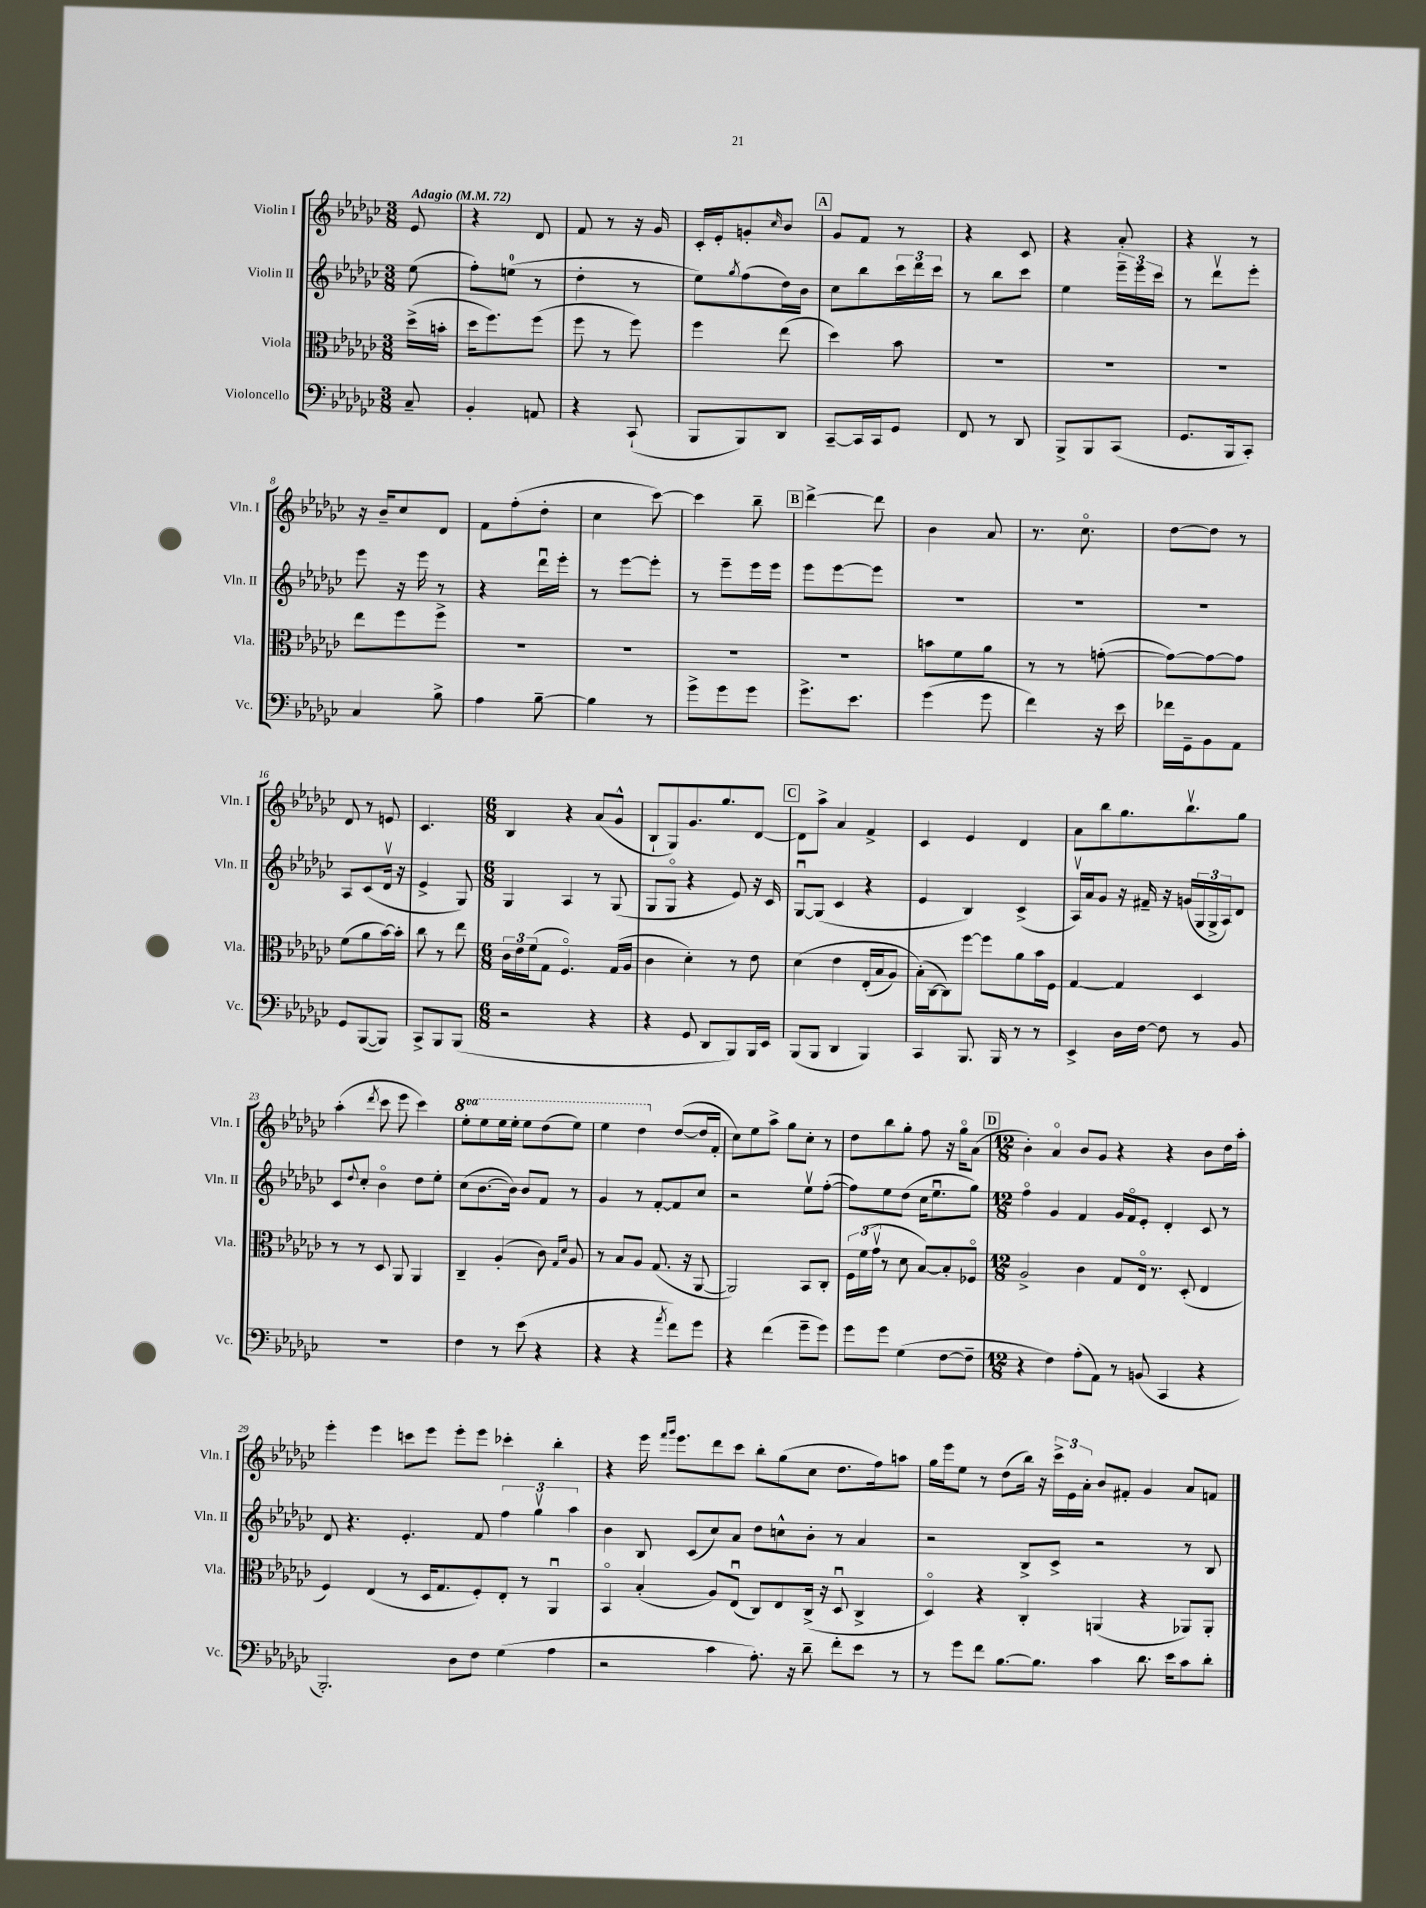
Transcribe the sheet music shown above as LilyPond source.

<<
\new StaffGroup <<
\new Staff = "s0" \with { instrumentName = "Violin I" shortInstrumentName = "Vln. I" } {
    \clef treble \key ges \major \numericTimeSignature \time 3/8 \set Staff.ottavationMarkups = #ottavation-simple-ordinals \partial 8 \tempo "Adagio" 4 = 72
    ees'8 |
    r4 des'8 |
    f'8 r8 r16 ges'16 |
    ces'16-. ees'16-. g'8-. \grace { ces''16 } bes'8 |
    \mark \markup { \box "A" } ges'8 f'8 r8 |
    r4 ces'8 |
    r4 aes'8-. |
    r4 r8 |
    r16 bes'16-- ces''8 des'8 |
    f'8 f''8-.( des''8-. |
    ces''4 ces'''8~) |
    ces'''4 bes''8-- |
    \mark \markup { \box "B" } des'''4~-> des'''8 |
    bes'4 aes'8 |
    r8. ces''8.\flageolet |
    des''8~ des''8 r8 |
    des'8 r8 e'8 |
    ces'4. |
    \numericTimeSignature \time 6/8 bes4 r4 aes'8( ges'8-^ |
    bes8-! ges8) ges'8. ges''8. des'8~ |
    \mark \markup { \box "C" } des'8 aes''8-> aes'4 f'4-> |
    ces'4 ees'4 des'4 |
    aes'8 bes''8 ges''8. bes''8.\upbow ges''8 |
    aes''4-.( \acciaccatura { des'''8 } ces'''8 ees'''8 ces'''4) |
    \ottava #1 ees'''8-. ees'''8 ees'''16 ees'''16-. ees'''8 des'''8( ees'''8) |
    ees'''4 des'''4 \ottava #0 des''8~( des''16 f'16-. |
    ces''8) ees''8 aes''8-> ges''8 ces''8-. r8 |
    des''8 bes''8 ges''8-. f''8 r16 ges''16\flageolet aes'8( |
    \mark \markup { \box "D" } \numericTimeSignature \time 12/8 bes'4-.) aes'4\flageolet bes'8 ges'8 r4 r4 bes'8 des''16 aes''16-. |
    ees'''4-. ees'''4 c'''8 ees'''8 ees'''8-. ees'''8 ces'''4-. bes''4-. |
    r4 ees'''16 \grace { f'''16 ges'''16 } ees'''8. des'''8 ces'''8 bes''8-. ges''8( ces''8 des''8. f''16) a''8 |
    ges''16 ees'''16 ees''8 r8 des''8( bes''16) r16 \tuplet 3/2 { ces'''16-> ees'16 aes'16-. } bes'8 fis'8-. ges'4 aes'8 f'8 \bar "|." |
}
\new Staff = "s1" \with { instrumentName = "Violin II" shortInstrumentName = "Vln. II" } {
    \clef treble \key ges \major \numericTimeSignature \time 3/8 \partial 8
    ees''8( |
    f''8-.) e''8-0( r8 |
    des''4-. r8 |
    ees''8) \acciaccatura { ges''8 } f''8( des''16) bes'16 |
    \mark \markup { \box "A" } ces''8 bes''8 \tuplet 3/2 { ces'''16 des'''16 ces'''16 } |
    r8 bes''8 ces'''8 |
    ees''4 \tuplet 3/2 { ees'''16-- ees'''16 ces'''16 } |
    r8 des'''8\upbow ees'''8-. |
    ees'''8 r16 ees'''16 r8 |
    r4 des'''16\downbow ees'''16-. |
    r8 ees'''8~ ees'''8-. |
    r8 ees'''8-- ees'''16 ees'''16 |
    \mark \markup { \box "B" } ees'''8 ees'''8~ ees'''8 |
    R4. |
    R4. |
    R4. |
    aes8 ces'8( des'16\upbow r16 |
    ees'4-> ges8) |
    \numericTimeSignature \time 6/8 ges4 aes4 r8 ges8( |
    ges8 ges8\flageolet r4 ees'8) r16 ces'16 |
    \mark \markup { \box "C" } ges8~\downbow ges8( ces'4 r4 |
    ees'4 bes4) ces'4->( |
    aes16\upbow) aes'16 ges'8 r16 fis'16-- r16 g'16( \tuplet 3/2 { ges16 ges16-> aes16) } des'8 |
    ces'8 \appoggiatura { des''8 } ces''8-. bes'4\flageolet des''8 ees''8-. |
    ces''8( bes'8.~ bes'16) bes'8 f'8 r8 |
    ges'4 r8 f'8~-. f'8 ces''8 |
    r2 ees''8\upbow f''8~-.( |
    f''8) ees''8 des''8( ces''16 ees''8.\downbow ges''8) |
    \mark \markup { \box "D" } \numericTimeSignature \time 12/8 f''4\flageolet ges'4 f'4 ges'16 f'16\flageolet ees'8-. des'4-. ces'8 r8 |
    des'8 r4. ees'4.-. f'8 \tuplet 3/2 { f''4 ges''4\upbow aes''4 } |
    bes'4 bes8 ces'8( ces''8) aes'8 des''8 c''8-^ bes'8-. r8 aes'4 |
    r2 bes8-> ces'8-> r2 r8 bes8 \bar "|." |
}
\new Staff = "s2" \with { instrumentName = "Viola" shortInstrumentName = "Vla." } {
    \clef alto \key ges \major \numericTimeSignature \time 3/8 \partial 8
    des''16->( b'16-. |
    des''16 f''8.) f''8( |
    f''8 r8 f''8) |
    f''4 ees''8( |
    \mark \markup { \box "A" } des''4) bes'8 |
    R4. |
    R4. |
    R4. |
    ees''8 f''8 f''8-> |
    R4. |
    R4. |
    R4. |
    \mark \markup { \box "B" } R4. |
    b'8 f'8 aes'8 |
    r8 r8 g'8~-.( |
    g'8~) g'8~ g'8 |
    f'8( aes'8 bes'16~) bes'16-. |
    ces''8 r8 ees''8 |
    \numericTimeSignature \time 6/8 \tuplet 3/2 { ces'16 ees'16 f'16( } ges8 f4.\flageolet) ges16( aes16 |
    ces'4 des'4-.) r8 ees'8 |
    \mark \markup { \box "C" } des'4\( ees'4 ees16-.( bes16 aes8) |
    bes16-.(\) ces16~ ces8) f''8~ f''8 aes'8 bes'16 f16 |
    ges4~ ges4 des4 |
    r8 r8 des8 aes,8 aes,4 |
    ces4-- aes4-.( ces'8) \grace { ges16 des'16 } aes8 |
    r8 bes8 aes8 ges8.( r16 aes,8~ |
    aes,2) bes,8 ces8-. |
    \tuplet 3/2 { f16 f'16( ges'16\upbow } r8 des'8 bes8~) bes8-. fes8\flageolet |
    \mark \markup { \box "D" } \numericTimeSignature \time 12/8 aes2-> ces'4 ges8 ees16\flageolet r8. des8-.( ees4 |
    f4) ees4( r8 des16 ges8. f8-.) ees8-. r8 aes,4\downbow |
    bes,4\flageolet bes4-.( aes8) ees8\downbow( ces8) ees8 ces16->( r16 des8\downbow ces4-> |
    des4\flageolet) r4 ces4-. a,4( r4 aes,8) aes,8-. \bar "|." |
}
\new Staff = "s3" \with { instrumentName = "Violoncello" shortInstrumentName = "Vc." } {
    \clef bass \key ges \major \numericTimeSignature \time 3/8 \partial 8
    ces8-- |
    bes,4-. a,8 |
    r4 ces,8-!( |
    bes,,8 bes,,8) des,8 |
    \mark \markup { \box "A" } ces,8~-- ces,16 ces,16 ges,8 |
    f,8 r8 des,8 |
    bes,,8-> bes,,8 ces,8( |
    ges,8. bes,,16 ces,8-.) |
    ces4 bes8-> |
    aes4 bes8~-- |
    bes4 r8 |
    ges'8-> ges'8 ges'8 |
    \mark \markup { \box "B" } ges'8.-> ees'8. |
    ges'4( ges'8 |
    f'4) r16 ees'16 |
    fes'16 ges,16-- bes,8 aes,8 |
    ges,8 bes,,8~( bes,,8) |
    ces,8-> bes,,8 bes,,8( |
    \numericTimeSignature \time 6/8 r2 r4 |
    r4 ges,8 des,8 bes,,8) bes,,16 ees,16 |
    \mark \markup { \box "C" } bes,,8( bes,,8 des,4 bes,,4) |
    ces,4 bes,,8. bes,,16 r8 r8 |
    ees,4-> des16 f16~ f8 r8 bes,8 |
    R2. |
    f4 r8 ees'8( r4 |
    r4 r4 \acciaccatura { aes'8 } f'8) ges'8 |
    r4 f'4( ges'8-- ges'8) |
    ges'8 ges'8 ges4( f8~ f8-- |
    \mark \markup { \box "D" } \numericTimeSignature \time 12/8 r4 f4) aes8-.( aes,8) r8 b,8( ces,4 r4 |
    bes,,2.-.) des8 f8 ges4( aes4 |
    r2 ces'4 aes8.-.) r16 des'8-- f'8-. ees'8 r8 |
    r8 ges'8 f'8 bes8.~ bes8. ces'4 des'8. ees'16 ces'8 des'8-. \bar "|." |
}
>>
>>
